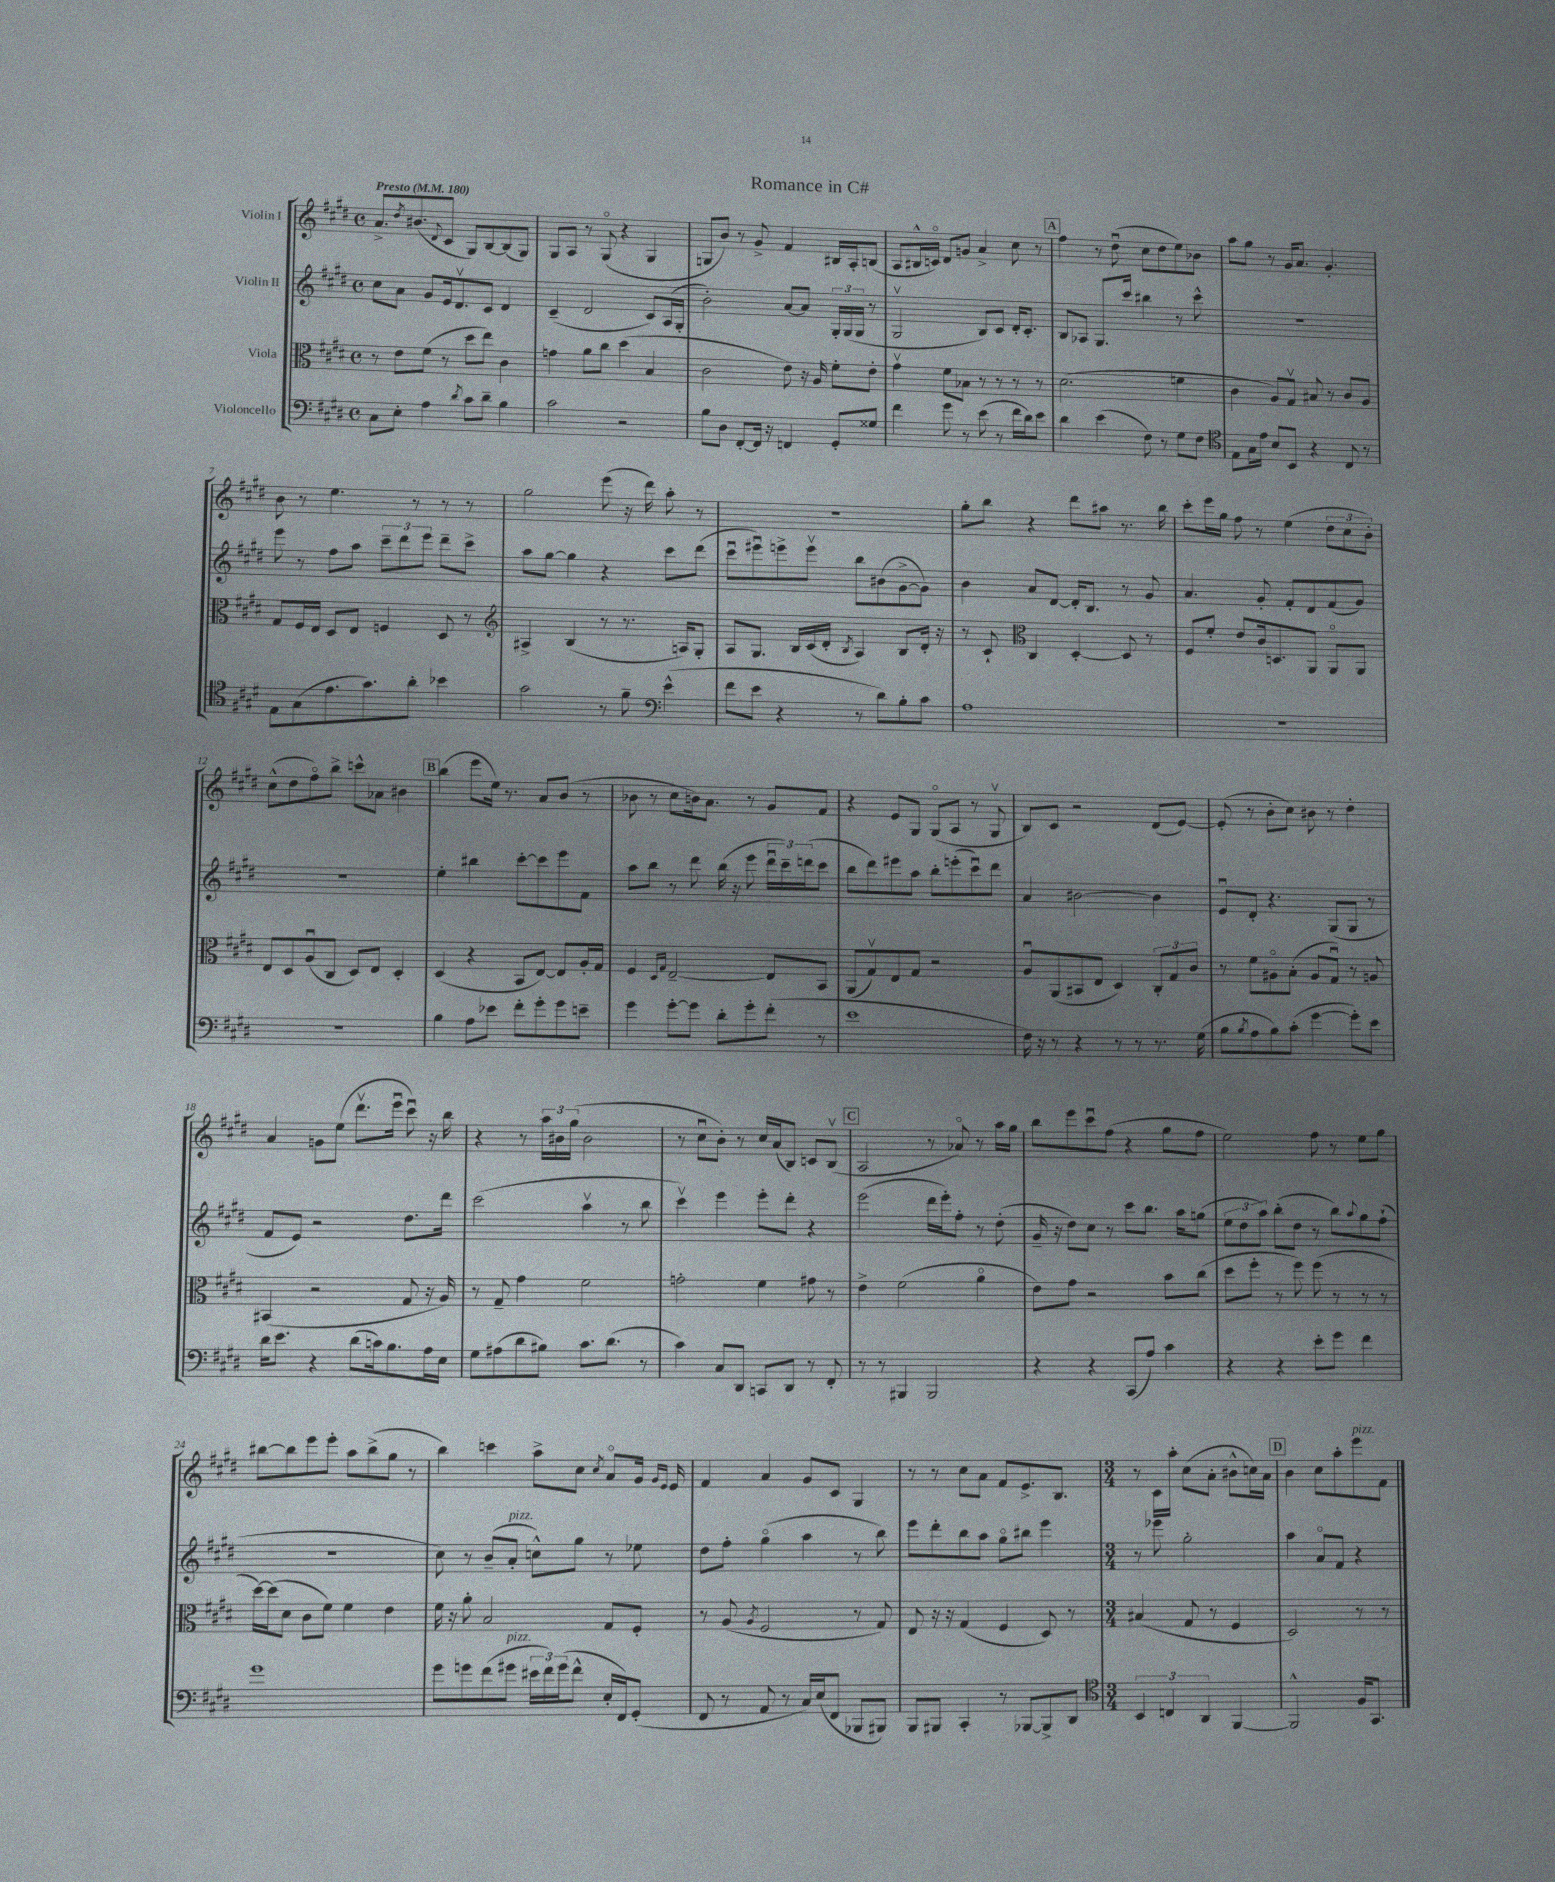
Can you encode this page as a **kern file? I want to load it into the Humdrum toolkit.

**kern	**kern	**kern	**kern
*staff4	*staff3	*staff2	*staff1
*clefF4	*clefC3	*clefG2	*clefG2
*k[f#c#g#d#]	*k[f#c#g#d#]	*k[f#c#g#d#]	*k[f#c#g#d#]
*M4/4	*M4/4	*M4/4	*M4/4
*met(c)	*met(c)	*met(c)	*met(c)
*MM180	*MM180	*MM180	*MM180
8C#	8r	8cc#	8.a^
8E'	8e	8a	.
.	.	.	8qdd#
.	.	.	(8.b#
4A	(8f#	8g#	.
.	.	.	8qqd#
.	8r	16e	8c#
.	.	8.d#v	.
8qd#	.	.	.
8c#	8dd#	.	8G#)
8d#~	8ee)	8c#	[8B
4B	4c#	4d#	(8B]
.	.	.	8G#)
=	=	=	=
2c#	4g	(4c#~	8G#
.	.	.	8A
.	8a	2d#	8r
.	8cc#	.	(8G#o
2r	(4dd#	.	4r
.	4B	8c#)	4G#
.	.	(16A	.
.	.	16G#'	.
=	=	=	=
8B	2c#	2b')	8G
8D#	.	.	8b)
[8FF#'	.	.	8r
16FF#]	.	.	8g#^
16r	.	.	.
4FF	8e)	[8a	4f#
.	16r	8a]	.
.	16A	.	.
8GG#'	8f#'	24G#'	16B#
.	.	(24G#	.
.	.	.	16A'
.	.	24G#	.
8G##	8e'	8r	(8B
=	=	=	=
4f#	4g#v	2G#v	8A
.	.	.	16B#^^
.	.	.	16co)
8g#	8f#	.	8d#
8r	8B-	.	8g
(8e	8r	8B)	4a^
8r	8r	8c#	.
16f#	8r	16d#'	8cc#
16d#)	.	8.c#'	.
8e	8r	.	8r
=	=	=	=
4d#	(2.d#	8B	4ff#
.	.	8A-	.
(4e	.	8.G#	8r
.	.	.	(8dd#u
.	.	16ccc#	.
8F#)	.	4bb#	8cc#
8r	.	.	8dd#
8G#	4f	8r	8ee)
8F#	.	8ccc#^^	8b-
=	=	=	=
*clefC4	*	*	*
8E	4c#	1r	8aa
16G#	.	.	8gg#
16e	.	.	.
8B	8A)	.	8r
8BB	8G#v	.	16g#
.	.	.	8.a
4r	8B#	.	.
.	8r	.	4.g#'
8C#	8c#	.	.
8r	8A	.	.
=	=	=	=
8E	8G#	8eee	8b
(8G#	16F#	8r	8r
.	16E	.	.
8.e	8D#	8ff#	4.ee
.	8E	8aa	.
8.g#)	.	.	.
.	4F	12ccc#~	.
.	.	12ddd#	.
8a'	.	.	8r
.	.	12eee	.
4b-	8D#	8ddd#~	8r
.	8r	8ccc#^	8r
=	=	=	=
*	*clefG2	*	*
2g#	4A#^	8aa	2gg#
.	.	[8gg#	.
.	(4B	4gg#]	.
8r	8r	4r	(8eee
8f#~	8.r	.	16r
.	.	.	16ddd#)
*clefF4	*	*	*
(4e^^	.	8ccc#	8aa'
.	16A)	.	.
.	8G#'	(8ddd#	8r
=	=	=	=
8f#	8A	8ccc#u	1r
8e	8.G#	8eee#u)	.
4r	.	8eee^	.
.	16B	.	.
.	(16c#	8eeev	.
.	16d#'	.	.
.	8qB	.	.
8r	4A)	8bb	.
8d#)	.	(8b#	.
8B'	8B	[8g#^	.
8c#	16d#'	8g#])	.
.	16r	.	.
=	=	=	=
1A	8r	4b	8gg#'
.	8c#`	.	8bb
*	*clefC3	*	*
.	4C#	8a	4r
.	.	[8d#	.
.	[4D#'	16d#']	8ddd#
.	.	8.B	.
.	.	.	8aa#
.	8D#]	8r	8.r
.	8r	8g#	.
.	.	.	16bb
=	=	=	=
1r	8F#	4.a	8ccc#'
.	8f#'	.	16eee
.	.	.	16gg#
.	8e	.	8ff#
.	16c#	8g#'	8r
.	8.D	.	.
.	.	8f#'	(4ee
.	8AA	8d#	.
.	8AAo	(8f#	12dd#
.	.	.	12cc#
.	8AA	8g#)	.
.	.	.	12b')
=	=	=	=
1r	8E	1r	(8cc#^^
.	8D#	.	8dd#
.	(8Au	.	8ff#o)
.	8C#	.	8bb^
.	8D#)	.	8ccc^^
.	8E	.	8a-
.	4D#'	.	4b#
=	=	=	=
4B	(4D#	4ee'	(4bb
8A	4r	4bb#	8eee
8e-	.	.	16ee)
.	.	.	8.r
8f#'	8BB	[8ccc#'	.
8g#'	[8E)	8ccc#]	8a
8g#	8E]	8eee	(8b
8e~	16A'	8f#	8r
.	16G#	.	.
=	=	=	=
4g#	4F#	8aa	8b-
.	.	8bb	8r
.	16qqD#	.	.
.	16qqG#	.	.
[8g#'	[2E~	8r	8cc#
8g#]	.	8ddd#	16b)
.	.	.	8.a
8d#'	.	(16bb	.
.	.	16r	.
8g#'	.	8eee	8r
(8f#'	8E]	24ddd#u	8g#
.	.	24ccc#~)	.
.	.	(24ddd	.
8r	8BB	8ccc#	8f#
=	=	=	=
1e	(8AA	8bb	4r
.	8G#v)	8ddd#)	.
.	8E	8eee#	8e
.	8G#	8aa	8G#
.	2r	8bb'	(8G#o
.	.	(8eee'	8A
.	.	8ccc#u)	8r
.	.	8ddd#	8G#v
=	=	=	=
16F#)	8Au	4a	8B)
16r	.	.	.
8r	(8AA	.	8c#
4r	8BB#	[2b#	2r
.	8E	.	.
8r	4D#)	.	.
8r	.	.	.
8.r	12C#'	4b#]	(8d#
.	12G#	.	.
.	.	.	[8e)
.	12c#	.	.
(16G#	.	.	.
=	=	=	=
8B	8r	8eu	(8e']
8qB	.	.	.
8A	8f#	8d#'	8r
8B)	8A#o	4.r	8b'
(8c#'	(8B'	.	8cc#)
[4g#	8A#	.	8b#
.	8G#u)	(8G#	8r
8g#'])	8r	8G#	4dd#'
8e	8A	8r	.
=	=	=	=
16d#	(4BB#	8f#	4a
8.e	.	.	.
.	.	8e)	.
4r	2r	2r	8g
.	.	.	(8ee
(8d#	.	.	8.ddd#v
16c)	.	.	.
8.B	.	.	16eeeu
.	8G#	8.dd#	8ccc#u)
16A	16r	.	16r
16E	16A)	16ddd#	16bb
=	=	=	=
8G#	8r	(2ccc#	4r
(8A#	8G#~	.	.
8d#	4g#	.	8r
8B#)	.	.	24aa
.	.	.	24b#
.	.	.	(24gg#
8.c#	2f#	4aav	2b#
(8.d#	.	.	.
.	.	8r	.
8r	.	8bb	.
=	=	=	=
4c#)	2g'	4ccc#v)	8r
.	.	.	8cc#u
8C#	.	4eee	8b')
8DD#	.	.	8r
8CC	4f#	8eee'	16cc#
.	.	.	(16a
8DD#	.	8ddd#'	8B)
8r	8g#	4r	8c
8FF#'	8r	.	(8Bv
=	=	=	=
8r	4e^	(2eee	2A
8r	.	.	.
4BBB#	(2f#	.	.
2BBB#	.	16ddd#	8r
.	.	16eee')	.
.	.	8ff#'	8a-o)
.	4ao	8r	8r
.	.	(8dd#'	16aa
.	.	.	16gg#
=	=	=	=
4r	8e)	16g#~	8bb
.	.	16r	.
.	8g#	8dd#)	8eee
4r	2r	8cc#	8ccc#u
.	.	8r	(8ff#
(8CC#	.	8ccc#	4r
8A)	.	8.bb	.
4c#	8b	.	8gg#
.	.	16aa	.
.	(8cc#	(8gg	8ff#
=	=	=	=
4r	8dd#	12ee	2ee)
.	.	12dd#	.
.	8ff#'	.	.
.	.	12aa)	.
4r	8r	(8bb'	.
.	8ff#)	8dd#	.
8e'	(8ff#	8r	8ff#
8g#	8r	8bb)	8r
.	.	8qqaa	.
4f#	8r	8gg#	8ee
.	8r	(8ff#`	8gg#
=	=	=	=
1g#	[16dd#)	1r	[8bb#
.	(16dd#]	.	.
.	8d#	.	8bb#]
.	8c#	.	8eee
.	8f#)	.	8eee'
.	4f#	.	8aa
.	.	.	(8bb#^
.	4e	.	8gg#
.	.	.	8r
=	=	=	=
8g#	16f#	8cc#)	4bb)
.	16r	.	.
8g	8a'	8r	.
(8f#	2B	(8b~	4ccc
8g#	.	8a'	.
24e#	.	8cc^^)	8aa^
24f#)	.	.	.
(24g#	.	.	.
8f#^^	.	8gg#	8cc#
.	.	.	8qcc#
16E'	8G#	8r	8ao
16FF#)	.	.	.
(8GG#'	8F#'	8ee-	16g#
.	.	.	16qqg#
.	.	.	16qqe
.	.	.	16e
=	=	=	=
8FF#	8r	8dd#	4f#
8r	(8A	8ff#'	.
.	8qA	.	.
8AA	2F#	(4gg#o	4a
8r	.	.	.
16C#)	.	4aa	8g#
(16E	.	.	.
8FF#	.	.	8c#
8BBB-	8r	8r	4G#
8BBB#)	8G#)	8bb)	.
=	=	=	=
8BBB	8E	8eee	8r
8BBB#	16r	8ddd#'	8r
.	16r	.	.
4CC#'	(4G#	8bb	8cc#
.	.	8aa	8a
8r	4F#	8gg#o	8f#
[8BBB-	.	8bb#	8.e^
8BBB-^]	8D#)	4eee	.
.	.	.	8.B
8DD#	8r	.	.
=	=	=	=
*clefC4	*	*	*
*M3/4	*M3/4	*M3/4	*M3/4
6BB	(4B#	8r	8r
.	.	8eee-	16c#
6C	.	.	.
.	.	.	16aa'
.	8G#	2gg#'	(8cc#
6AA	.	.	.
.	8r	.	8a'
[4FF#	4F#	.	8b#^^
.	.	.	16cc)
.	.	.	16a
=	=	=	=
2FF#^^]	2D#)	4aa	4b
.	.	8ao	8cc#
.	.	8f#	8aa'
16F#	8r	4r	8eee
8.GG#	.	.	.
.	8r	.	8f#
==	==	==	==
*-	*-	*-	*-
